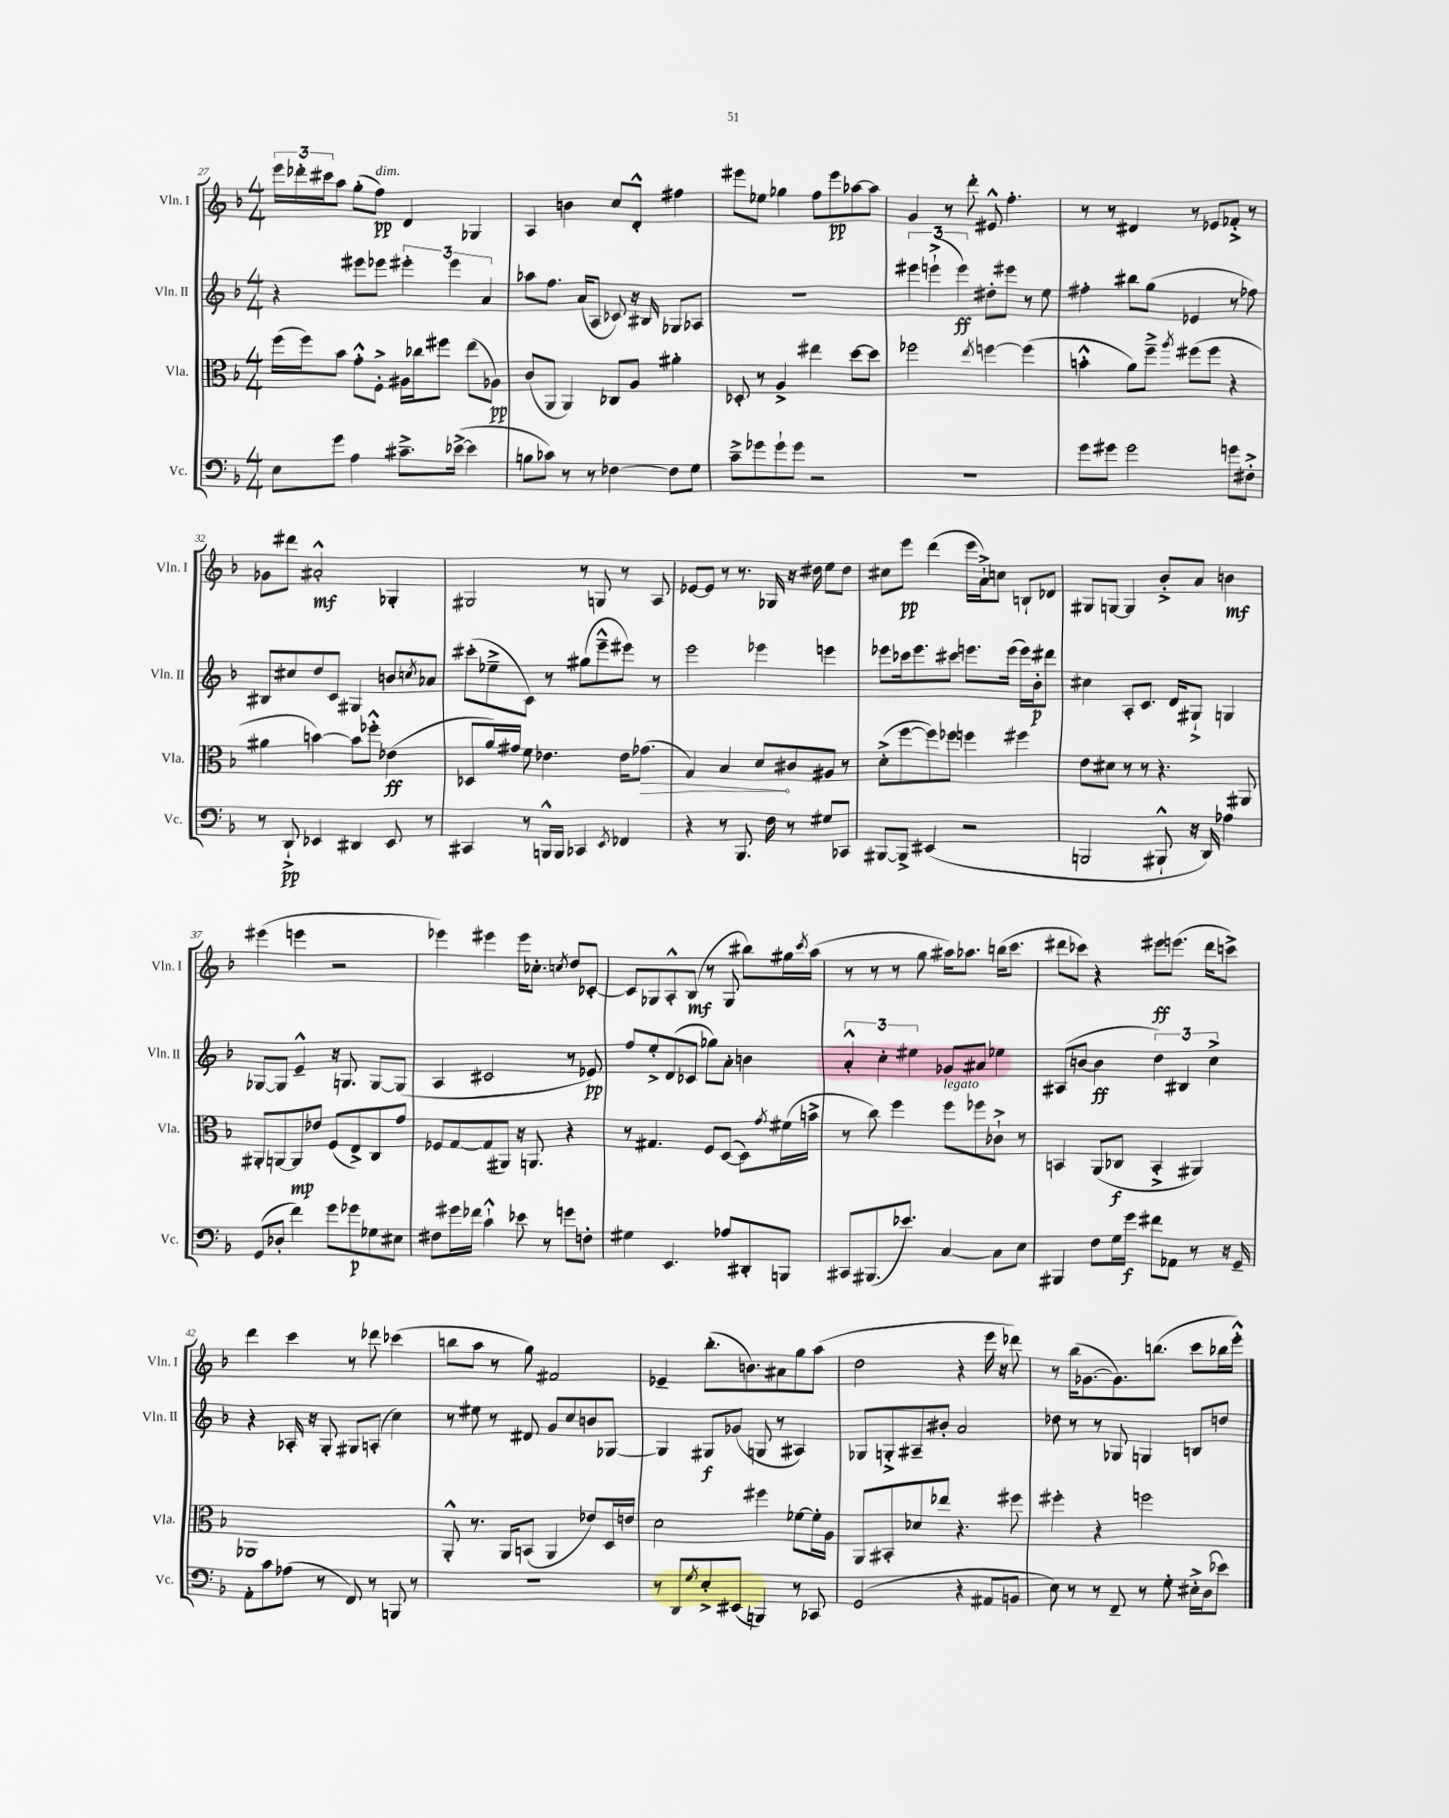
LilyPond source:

<<
\new StaffGroup <<
\new Staff = "s0" \with { instrumentName = "Vln. I" shortInstrumentName = "Vln. I" } {
    \clef treble \key f \major \numericTimeSignature \time 4/4
    \tuplet 3/2 { e'''16 des'''16-. cis'''16 } a''8 g''8-.( f''8\pp^\markup { \italic "dim." }) d'4 ges4 |
    a4 b'4 c''8 d'8-.-^ fis''4 |
    eis'''8 ees''8 ges''4 f''8 eis'''8\pp aes''8~ aes''8 |
    g'4 r8 d'''8-. eis'8-^ f''4.-. |
    r8 r8 dis'4 r8 ees'8 fes'8-.-> r8 |
    ges'8 dis'''8 ais'2-.-^\mf ges4-. |
    gis2 r8 g8 r8 a8 |
    ees'8~ ees'8 r8 r8. ges16 r16 dis''16 e''8 dis''8 |
    cis''8 e'''8\pp d'''4( e'''16 a'16-!->) c''8 b8-! des'8 |
    gis8 g8~ g4 bes'8-.-> a'8 b'4\mf |
    eis'''4( e'''4 r2 |
    ees'''4) eis'''4 eis'''16 ces''8.-. \acciaccatura { c''8 } d''8 ces'8~-. |
    ces'8 ges8 a8-.-^ bes8\mf( r8 ges8 bis''8) gis''16 \acciaccatura { c'''8 } a''16( |
    r8 r8 r8 g''8 ais''16) aes''8. b''16( c'''8. |
    dis'''8 ces'''8) r4 eis'''8\ff e'''8.( dis'''16 c'''8->) |
    d'''4 c'''4 r8 des'''8 ces'''4( |
    b''8 a''8 r8 g''8) fis'2 |
    ees'4-- bes''8.-.( b'8.) ais'8 g''8 a''8( |
    d''2 r4 e'''16 r16 des'''8) |
    r8 bes''16( ges'8.~ ges'8.) b''8.( c'''8 bes''16 e'''16-.-^) \bar "|." |
}
\new Staff = "s1" \with { instrumentName = "Vln. II" shortInstrumentName = "Vln. II" } {
    \clef treble \key f \major \numericTimeSignature \time 4/4
    r4 eis'''8 ees'''8 \tuplet 3/2 { eis'''4-. eis'''4 a'4 } |
    aes''8 f''8. a'16( a8 ces'8) r16 bis16 ges8 aes8 |
    R1 |
    \tuplet 3/2 { eis'''4 e'''4-!->( e'''4\ff) } dis''8-. eis'''8 r8 e''8 |
    fis''4-. bis''8 g''8( ees'4 r8 fes''8) |
    bis8 cis''8 d''8 c'8 gis4 b'8 \acciaccatura { c''8 } aes'8 |
    cis'''8-.( ees''8---> c'8) r8 gis''8( e'''8---^ eis'''8) r8 |
    e'''2 ees'''4 e'''4 |
    ees'''8 ces'''16 ees'''8. cis'''8 e'''8. e'''16( e'''16) bes'16-.\p dis'''8 |
    cis''4 a8-. c'8. d'16 gis8-!-> g4 |
    ges8~ ges8 e'4---^ r16 g8. g8~ g8( |
    a4 cis'2 r8 ees'8\pp) |
    f''8 e''8-.-> d'8( ces'8 ges''8) a'8-. b'4 |
    \tuplet 3/2 { a'4-.-^ c''4-. eis''4 } ges'8 ais'8 ees''4 |
    ais8( b'8~ b'4\ff \tuplet 3/2 { d''4) bis4 c''4-> } |
    r4 aes16-. r16 g8-. gis8 a8-.( c''4) |
    r8 eis''8 r8 dis'8 g'8 c''8 b'8 ges8~ |
    ges4 gis8\f ges'8( g8 r8 ais4) |
    ges8 g8-.-> ais8-- bis'8-. a'2 |
    des''8 r8 r8 ges8 g4 b8 d''8 \bar "|." |
}
\new Staff = "s2" \with { instrumentName = "Vla." shortInstrumentName = "Vla." } {
    \clef alto \key f \major \numericTimeSignature \time 4/4
    f''16( f''16) bes'8 g'8-.-^ f8-.-> ais16 ces''16 fis''8 e''8( aes8\pp) |
    c'8( a,8 a,4) ces8 a8 ais'4-. |
    des8-. r8 a4-> eis''4 d''8~ d''8 |
    fes''2 \acciaccatura { e''8 } f''4~ f''4( |
    b'4-.-^ a'8) f''8---> \acciaccatura { a''8 } fis''8( fis''8 r4 |
    ais'4 b'4~) b'8 fes''8-.-^ ees'4\ff( |
    des8 a'16) gis'16 f'8 ees'4. ees'16 \once \override Hairpin.circled-tip = ##t ges'8.\>( |
    g4) bes4 d'8\! cis'8 ais8 r8 |
    d'8-.->( f''8~ f''8) fes''8 f''4 fis''4 |
    e'8 dis'8 r8 r8 r4. ais,8 |
    ais,8-. a,8~ a,8\mp ees'8 f8( e8->) c8 g'8 |
    fes8 g8~ g8( ais,8) r16 a,8. r4 |
    r8 gis4. f8 d8~( d8) \acciaccatura { g'8 } fis'16( b'16-> |
    r8 c''8) f''4 f''8^\markup { \italic "legato" } fes''8 ces'8-!-> r8 |
    b,4 a,8( ces8\f b,4-.-> ais,4) |
    aes,1 |
    a,8-.-^ r8. a,16 b,8( a,4 ees'8) d16 e'16 |
    d'2 fis''4 fes'8~ fes'16-. a16 |
    a,8 bis,8-. des'8 ees''8 r4. fis''8 |
    fis''4-. r4 f''2 \bar "|." |
}
\new Staff = "s3" \with { instrumentName = "Vc." shortInstrumentName = "Vc." } {
    \clef bass \key f \major \numericTimeSignature \time 4/4
    e8 g'8 a4 cis'8.---> ees'16~->( ees'4 |
    b8 ces'8) r8 r8 fes4~ fes8 g8 |
    c'8---> ges'8 ges'8-! ges'8 r2 |
    R1 |
    g'8 gis'8 gis'2 g'8 fis8-.-> |
    r8 d,8-!->\pp ees,4 dis,4 ees,8 r8 |
    cis,4 r8 b,,16-^ b,,16 ces,4 \acciaccatura { e,8 } fes,4 |
    r4 r8 bes,,8. f16 r8 gis8 ces,8 |
    bis,,8~ bis,,8-> eis,4( r2 |
    b,,2 bis,,8-!-^ r16 d,16) aes4 |
    g,8( des8-. f'4) g'8 ges'8\p ges8 eis8 |
    fis8 gis'16 fes'16 c'4-!-^ ees'8 r8 g'8 f8-. |
    gis4 e,4. aes8 dis,8-. b,,8 |
    cis,8 bis,,8.( ees'8.) c4~ c8 e8 |
    bis,,4 f8 g16 g'16\f fis'8 aes,8 r8 r16 g,16-- |
    a,8-. c'8 aes8( r8 f,8) r8 b,,8 r8 |
    R1 |
    r8 d,8 \acciaccatura { g8 } e8-.-> eis,8( b,,4) r8 ces,8 |
    g,2( r4 ais,8 b,8 |
    e8) r8 r8 f,8-- r8 g8-. eis16-.-> d16( ees'8) \bar "|." |
}
>>
>>
\layout { \context { \Score currentBarNumber = #27 } }
